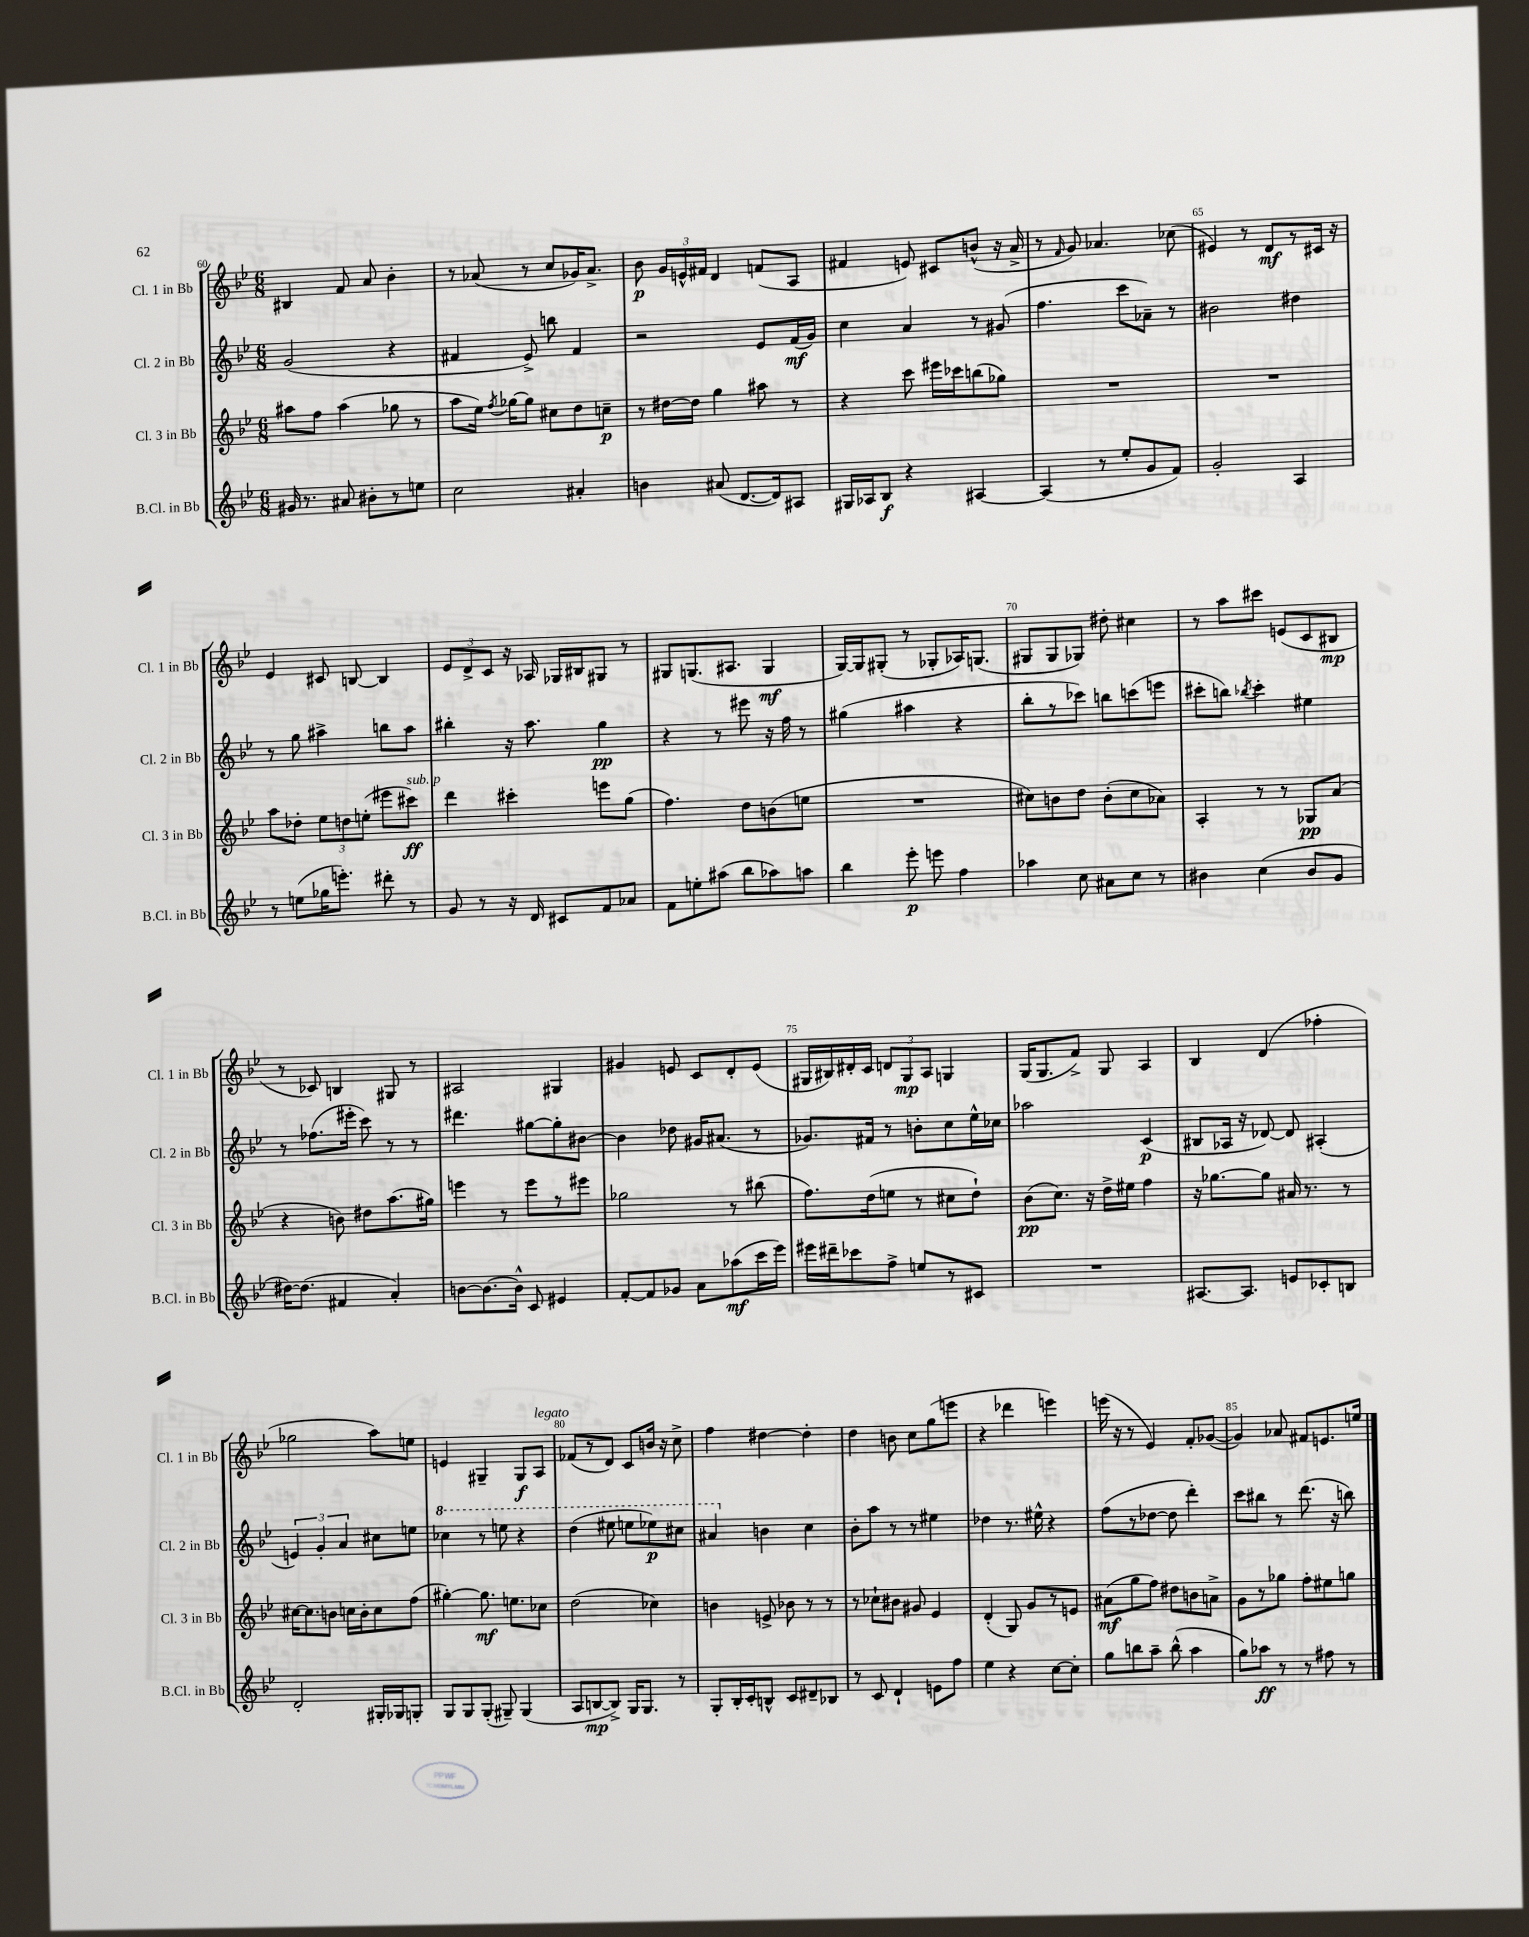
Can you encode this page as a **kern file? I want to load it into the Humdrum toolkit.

**kern	**dynam	**kern	**dynam	**kern	**dynam	**kern	**dynam
*part4	*part4	*part3	*part3	*part2	*part2	*part1	*part1
*staff4	*staff4	*staff3	*staff3	*staff2	*staff2	*staff1	*staff1
*I"B.Cl. in Bb	*	*I"Cl. 3 in Bb	*	*I"Cl. 2 in Bb	*	*I"Cl. 1 in Bb	*
*I'B.Cl. in Bb	*	*I'Cl. 3 in Bb	*	*I'Cl. 2 in Bb	*	*I'Cl. 1 in Bb	*
*clefG2	*	*clefG2	*	*clefG2	*	*clefG2	*
*k[b-e-]	*	*k[b-e-]	*	*k[b-e-]	*	*k[b-e-]	*
*M6/8	*	*M6/8	*	*M6/8	*	*M6/8	*
=60	=60	=60	=60	=60	=60	=60	=60
16g#X/	.	8aa#X\L	.	(2g/	.	4B#X/	.
8.r	.	.	.	.	.	.	.
.	.	8ff\J	.	.	.	.	.
8a#X/	.	(4aa#\	.	.	.	8f/	.
8b#X'\L	.	.	.	.	.	8a/	.
8r	.	8gg-X\	.	4r	.	4b-'\	.
8een\J	.	8r	.	.	.	.	.
=61	=61	=61	=61	=61	=61	=61	=61
2cc\	.	8aa\L	.	4f#X/	.	8r	.
.	.	16ee-\Jk)	.	.	.	(8a-X/	.
.	.	8qff/	.	.	.	.	.
.	.	[16gg-X\KL	.	.	.	.	.
.	.	8gg-\J]	.	8e-^/)	.	8r	.
.	.	8cc#X\L	.	8bbn\	.	8cc/L	.
4a#X'/	.	8dd\	.	4f#/	.	16g-X/K)	.
.	.	.	.	.	.	8.a-^/J	.
.	.	8ccn~\J	p	.	.	.	.
=62	=62	=62	=62	=62	=62	=62	=62
4bn\	.	8r	.	2r	.	8b-\	p
.	.	[16dd#X\LL	.	.	.	24g/LL	.
.	.	.	.	.	.	24en^^/	.
.	.	16dd#\JJ]	.	.	.	.	.
.	.	.	.	.	.	24f#X/JJ	.
(8a#X/	.	4gg\	.	.	.	4d/	.
[8.d/L	.	.	.	.	.	.	.
.	.	8aa#X\	.	8e-/L	.	(8fn/L	.
16d/k])	.	.	.	.	.	.	.
8A#X/J	.	8r	.	(16f/L	mf	8A/J	.
.	.	.	.	16g/JJ)	.	.	.
=63	=63	=63	=63	=63	=63	=63	=63
16G#X/LL	.	4r	.	4cc\	.	4f#X/	.
16A-X/J	.	.	.	.	.	.	.
8B-/J	f	.	.	.	.	.	.
4r	.	8ccc\	.	4a/	.	8en/)	.
.	.	16eee#X\LL	.	.	.	8c#X/L	.
.	.	16ccc-X\J	.	.	.	.	.
[4A#X/	.	(8bbn\	.	8r	.	(8bn^^/J	.
.	.	8gg-X\J)	.	(8g#X/	.	16r	.
.	.	.	.	.	.	16a^/	.
=64	=64	=64	=64	=64	=64	=64	=64
(4A#/]	.	2.r	.	4.ff\	.	8r	.
.	.	.	.	.	.	16qqf/	.
.	.	.	.	.	.	8g/)	.
8r	.	.	.	.	.	4.a-X/	.
8ee-'/L	.	.	.	8ccc\L	.	.	.
8g/	.	.	.	8a-X~\J)	.	.	.
8f/J)	.	.	.	8r	.	(8cc-X\	.
=65	=65	=65	=65	=65	=65	=65	=65
2g'/	.	2.r	.	2b#X\	.	4e#X/)	.
.	.	.	.	.	.	8r	.
.	.	.	.	.	.	8d/L	mf
4A/	.	.	.	4dd#X\	.	8r	.
.	.	.	.	.	.	16c#X/Jk	.
.	.	.	.	.	.	16r	.
!!LO:LB:g=z
=66	=66	=66	=66	=66	=66	=66	=66
8r	.	8aa\L	.	8r	.	4e-/	.
(8een\L	.	8dd-X'\J	.	8gg\	.	.	.
16gg-X\K	.	12ee-\L	.	4aa#X^\	.	8c#X/	.
8.eeen'\J)	.	.	.	.	.	.	.
.	.	12ddn\	.	.	.	.	.
.	.	.	.	.	.	[8Bn/	.
.	.	(12een'\J	.	.	.	.	.
8ddd#X'\	.	8eee#X\L	.	8bbn\L	.	4B/]	.
!	!	!LO:TX:a:i:t=sub. p	!	!	!	!	!
8r	.	8ccc#X\J)	ff	8aa#\J	.	.	.
=67	=67	=67	=67	=67	=67	=67	=67
8g/	.	4ddd\	.	4bb#X'\	.	12e-/L	.
.	.	.	.	.	.	12d^/	.
8r	.	.	.	.	.	.	.
.	.	.	.	.	.	12c/J	.
16r	.	4ccc#X'\	.	16r	.	16r	.
16d/	.	.	.	8.aa\	.	16A-X/	.
8c#X/L	.	.	.	.	.	16G-X/LL	.
.	.	.	.	.	.	16B#X/J	.
8f/	.	8eeen\L	.	4gg\	pp	8G#X/J	.
8a-X/J	.	(8gg\J	.	.	.	8r	.
=68	=68	=68	=68	=68	=68	=68	=68
8f\L	.	4.ff\)	.	4r	.	8G#X/L	.
8een'\	.	.	.	.	.	(8.Gn/	.
(8aa#X\J	.	.	.	8r	.	.	.
.	.	.	.	.	.	8.A#X/J	.
8bb-\L	.	8dd\L	.	8eee#X\	.	.	.
8aa-X\)	.	(8bn\	.	16r	.	4G/	mf
.	.	.	.	16ff\	.	.	.
8aan\J	.	8een\J	.	8r	.	.	.
=69	=69	=69	=69	=69	=69	=69	=69
4bb-\	.	2.r	.	(4gg#X\	.	[16G/LL)	.
.	.	.	.	.	.	16G/J]	.
.	.	.	.	.	.	(8G#X'/J	.
8eee-'\	p	.	.	4aa#X\	.	8r	.
8eeen\	.	.	.	.	.	8G-X'/L	.
4ff\	.	.	.	4r	.	16A-X/K)	.
.	.	.	.	.	.	(8.Gn/J	.
=70	=70	=70	=70	=70	=70	=70	=70
4aa-X\	.	8cc#X\L)	.	8bb-'\L	.	8G#X/L	.
.	.	8bn\	.	8r	.	8G#/	.
8cc\	.	8dd\J	.	8ccc-X\J)	.	8G-X/J)	.
8a#X\L	.	(8b'\L	.	8bbn\L	.	8dd#X'\	.
8cc\J	.	8cc#\	.	(8cccn\	.	4cc#X\	.
8r	.	8a-X\J)	.	8eeen\J	.	.	.
=71	=71	=71	=71	=71	=71	=71	=71
4b#X\	.	4A'/	.	8ccc#X'\L	.	8r	.
.	.	.	.	8bbn\J)	.	8aa\L	.
.	.	.	.	8qbb-X/	.	.	.
(4cc\	.	8r	.	4ccc#'\	.	8ccc#X\J	.
.	.	8r	.	.	.	(8en/L	.
8b#/L	.	8G-X/L	pp	4ee#X\	.	8c/	.
8g/J	.	(8a/J	.	.	.	8B#X/J	mp
!!LO:LB:g=z
=72	=72	=72	=72	=72	=72	=72	=72
[16dd#X\KL)	.	4r	.	8r	.	8r	.
(8.dd#\J]	.	.	.	.	.	.	.
.	.	.	.	(8.ff-X\L	.	8c-X/)	.
4f#X/	.	8bn\)	.	.	.	4Bn/	.
.	.	.	.	16eee#X'\Jk	.	.	.
.	.	8dd#X\L	.	8ccc\)	.	.	.
4a'/)	.	(8.aa\	.	8r	.	8G#X/	.
.	.	.	.	8r	.	8r	.
.	.	16gg#X\Jk)	.	.	.	.	.
=73	=73	=73	=73	=73	=73	=73	=73
[8bn\L	.	4eeen\	.	4.ddd#X\	.	2A#X/	.
8.b\_	.	.	.	.	.	.	.
.	.	8r	.	.	.	.	.
16b^^\Jk]	.	.	.	.	.	.	.
8c/	.	8eee\L	.	[8gg#X\L	.	.	.
4e#X/	.	8r	.	8gg#'\]	.	4G#X/	.
.	.	8eee#X\J	.	[8b#X\J	.	.	.
=74	=74	=74	=74	=74	=74	=74	=74
[8f'/L	.	2gg-X\	.	4b#\]	.	4g#X/	.
8f/]	.	.	.	.	.	.	.
8g-X/J	.	.	.	8dd-X\	.	8en/	.
8a\L	.	.	.	16g#X/KL	.	8c/L	.
.	.	.	.	(8.a#X/J	.	.	.
(8aa-X\	mf	8r	.	.	.	8d'/	.
16ccc\L	.	(8bb#X\	.	8r	.	(8e/J	.
16eee-\JJ)	.	.	.	.	.	.	.
=75	=75	=75	=75	=75	=75	=75	=75
16eee#X\LL	.	8.ff\L)	.	8.g-X/L)	.	16G#X/LL	.
16ddd#X~\J	.	.	.	.	.	16B#X/)	.
8ccc-X\	.	.	.	.	.	16d#X'/	.
.	.	(16dd\k	.	16f#X/Jk	.	16c/JJ	.
8ff^\J	.	8een\J	.	8r	.	12dn/L	.
.	.	.	.	.	.	12G#/	mp
8een/L	.	8r	.	8bn'\L	.	.	.
.	.	.	.	.	.	12A/J	.
8r	.	8cc#X\L	.	8cc\	.	4Gn/	.
8c#X/J	.	8dd`\J)	.	16ee-^^\L	.	.	.
.	.	.	.	16cc-X\JJ	.	.	.
=76	=76	=76	=76	=76	=76	=76	=76
2.r	.	(8b-\L	pp	2aa-X\	.	(16G/KL	.
.	.	.	.	.	.	8.G/	.
.	.	8.cc\J)	.	.	.	.	.
.	.	.	.	.	.	8f^/J)	.
.	.	16r	.	.	.	.	.
.	.	16dd^\LL	.	.	.	8G/	.
.	.	16ee#X\JJ	.	.	.	.	.
.	.	4ff\	.	(4c/	p	4A/	.
=77	=77	=77	=77	=77	=77	=77	=77
[8.A#X/L	.	16r	.	8B#X/L	.	4B-/	.
.	.	[8.gg-X\L	.	.	.	.	.
.	.	.	.	16A-X/Jk	.	.	.
8.A#/J]	.	.	.	16r	.	.	.
.	.	8gg-\J]	.	[8d-X/)	.	(4d/	.
8en/L	.	16a#X/	.	8d-/]	.	.	.
.	.	8.r	.	.	.	.	.
8c-X'/	.	.	.	(4A#X'/	.	4ff-X'\	.
8Bn/J	.	8r	.	.	.	.	.
!!LO:LB:g=z
=78	=78	=78	=78	=78	=78	=78	=78
2d'/	.	[16cc#X\KL	.	6en/)	.	2gg-X\	.
.	.	8.cc#\]	.	.	.	.	.
.	.	.	.	6g'/	.	.	.
.	.	8bn\J	.	.	.	.	.
.	.	.	.	6a/	.	.	.
.	.	16ccn\LL	.	.	.	.	.
.	.	16b'\J	.	.	.	.	.
16G#X'/LL	.	8cc\	.	8cc#X\L	.	8aa\L)	.
16G-X/J	.	.	.	.	.	.	.
8Gn'/J	.	(8ff\J	.	8een\J	.	8een\J	.
=79	=79	=79	=79	=79	=79	=79	=79
*	*	*	*	*8va	*	*	*
8G/L	.	[4gg#X'\)	.	4ccc-X\	.	4en/	.
8G/	.	.	.	.	.	.	.
(8G'/J	.	8.gg#\]	mf	8r	.	4G#X~/	.
8G#X~/)	.	.	.	8eeen\	.	.	.
.	.	8.een\L	.	.	.	.	.
(4G#/	.	.	.	4r	.	8G#/L	f
!	!	!	!	!	!	!LO:TX:a:i:t=legato	!
.	.	8cc-X\J	.	.	.	8A/J	.
=80	=80	=80	=80	=80	=80	=80	=80
8A/L	.	(2dd\	.	(4ddd\	.	(8f-X/L	.
[8Bn/	mp	.	.	.	.	8r	.
8B^/J])	.	.	.	8eee#X\	.	8d/J)	.
16G/KL	.	.	.	8eeen\L	.	8c/L	.
8.G/J	.	.	.	.	.	.	.
.	.	4cc-X\)	.	8eee-X\)	p	16bn/Jk	.
.	.	.	.	.	.	16r	.
8r	.	.	.	8ccc#X\J	.	8cc^\	.
=81	=81	=81	=81	=81	=81	=81	=81
8G'/L	.	4bn\	.	4aa#X/	.	4ff\	.
16B-'/L	.	.	.	.	.	.	.
16c'/J	.	.	.	.	.	.	.
*	*	*	*	*X8va	*	*	*
8Bn^^/J	.	8en^/	.	4bn\	.	[4dd#X\	.
8c/L	.	8b-X\	.	.	.	.	.
8d#X~/	.	8r	.	4cc\	.	4dd#'\]	.
8B-X/J	.	8r	.	.	.	.	.
=82	=82	=82	=82	=82	=82	=82	=82
8r	.	8r	.	8b-'\L	.	4dd\	.
8c/	.	8cc-X`\L	.	8aa\J	.	.	.
4d`/	.	8b#X\J	.	8r	.	8bn\	.
.	.	8g#X/	.	8r	.	8cc\L	.
8en\L	.	4e-/	.	4ee#X\	.	(8gg\	.
8ff\J	.	.	.	.	.	8eeen\J	.
=83	=83	=83	=83	=83	=83	=83	=83
4ee-\	.	(4d'/	.	4dd-X\	.	4r	.
4r	.	8G/)	.	8.r	.	4ddd-X\	.
.	.	8g/L	.	.	.	.	.
.	.	.	.	16ee#X^^\	.	.	.
[8cc\L	.	8r	.	4r	.	4eeen\)	.
8cc'\J]	.	8en/J	.	.	.	.	.
=84	=84	=84	=84	=84	=84	=84	=84
8gg\L	.	(8a#X\L	mf	(8ff\L	.	(16eeen\	.
.	.	.	.	.	.	16r	.
8bbn\	.	8gg\	.	8r	.	8r	.
8aa~\J	.	8ff\J)	.	[8dd-X\J	.	4e-/)	.
(8bb^^\	.	8dd#X\L	.	8dd-\]	.	.	.
4aa\	.	8bn\	.	4ddd'\)	.	8f'/L	.
.	.	8an^\J	.	.	.	([8g-X/J	.
=85	=85	=85	=85	=85	=85	=85	=85
8gg\L)	.	8g\L	.	8ccc\L	.	4g-/])	.
8aa-X\J	ff	8r	.	8bb#X\J	.	.	.
8r	.	8gg-X\J	.	8r	.	8a-X/	.
8r	.	8ff'\L	.	(8.ddd\	.	8f#X/L	.
8ff#X\	.	8ee#X\	.	.	.	8.en/	.
.	.	.	.	16r	.	.	.
8r	.	8ggn\J	.	8bbn\)	.	.	.
.	.	.	.	.	.	16een/Jk	.
==	==	==	==	==	==	==	==
*-	*-	*-	*-	*-	*-	*-	*-
